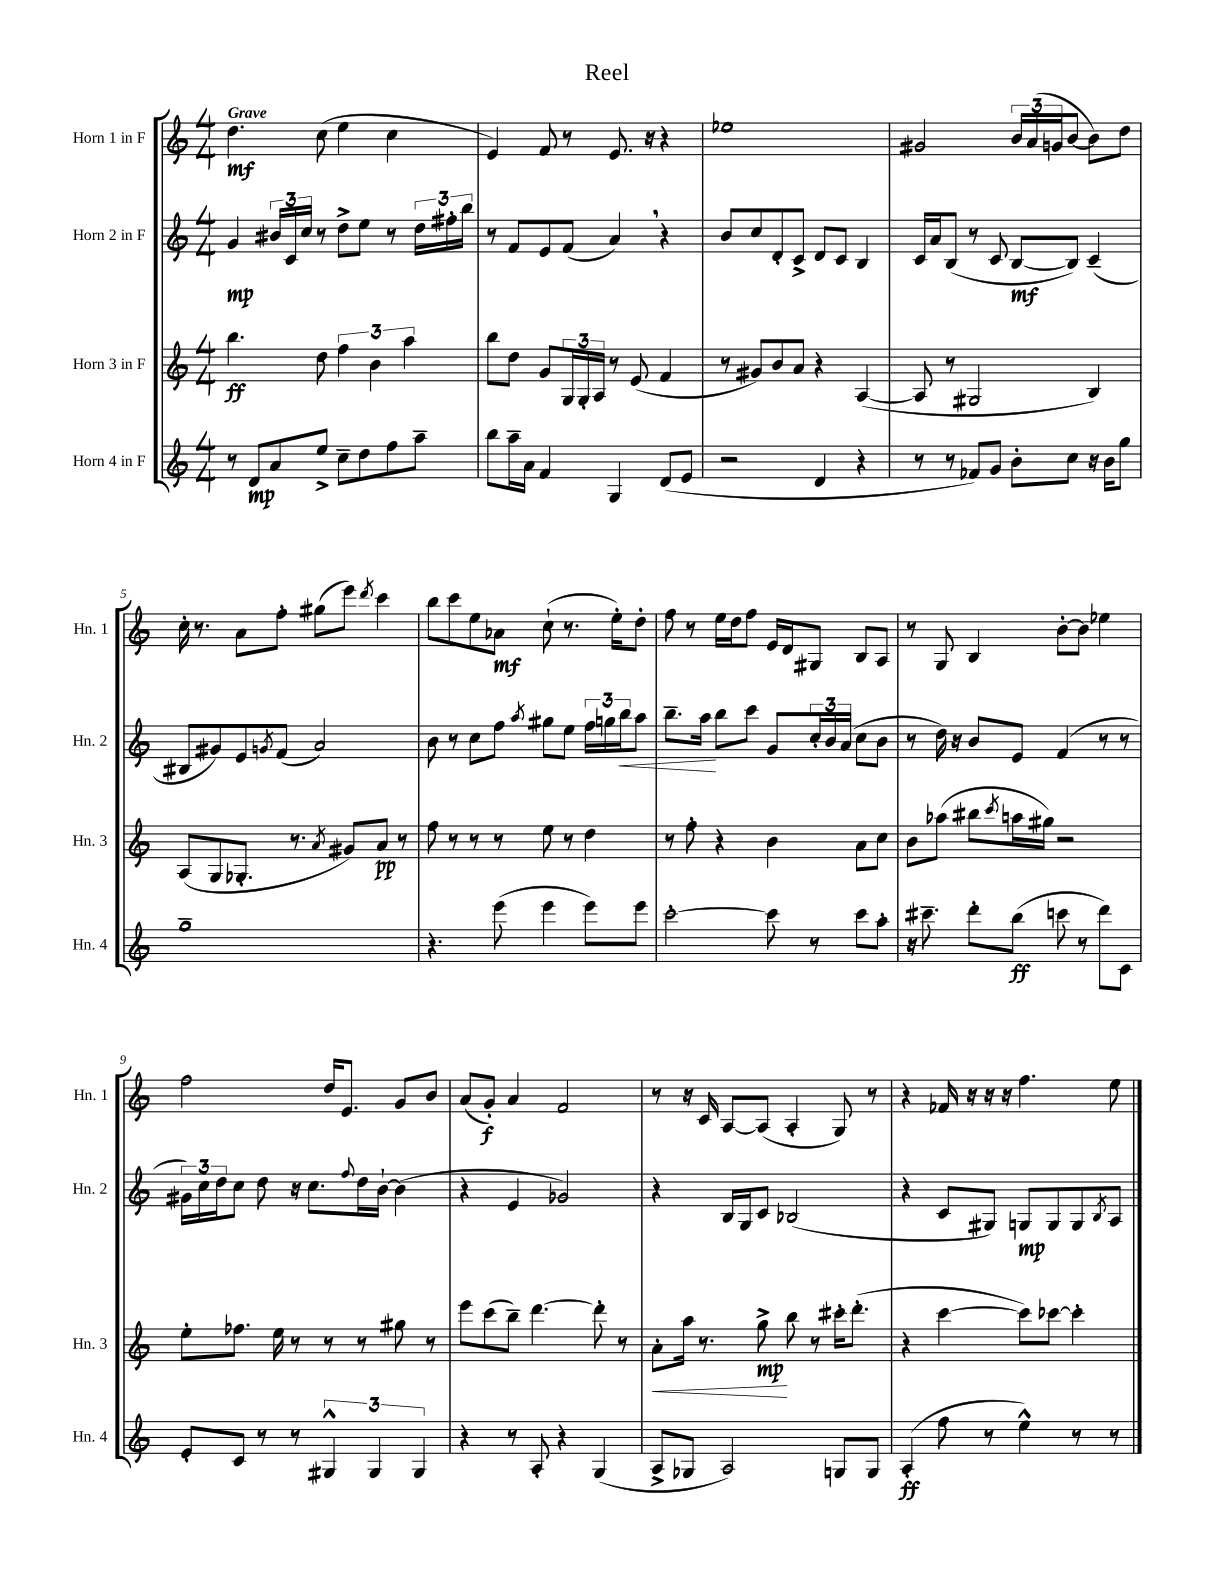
\header { title = "Reel" }
<<
\new StaffGroup <<
\new Staff = "s0" \with { instrumentName = "Horn 1 in F" shortInstrumentName = "Hn. 1" } {
    \clef treble \key c \major \numericTimeSignature \time 4/4 \tempo "Grave"
    d''4.\mf c''8( e''4 c''4 |
    e'4) f'8 r8 e'8. r16 r4 |
    ees''1 |
    gis'2 \tuplet 3/2 { b'16 a'16( g'16 } b'8~ b'8) d''8 |
    c''16-. r8. a'8 f''8-. gis''8( e'''8) \acciaccatura { d'''8 } c'''4 |
    b''8 c'''8 e''8 aes'8\mf c''8-!( r8. e''16-.) d''8-. |
    f''8 r8 e''16 d''16 f''8 e'16 d'16 gis8 b8 a8 |
    r8 g8 b4 b'8~-. b'8 ees''4 |
    f''2 d''16 e'8. g'8 b'8 |
    a'8( g'8-.\f) a'4 f'2 |
    r8 r16 c'16 a8~ a8( a4-. g8) r8 |
    r4 fes'16 r16 r16 r16 f''4. e''8 \bar "|." |
}
\new Staff = "s1" \with { instrumentName = "Horn 2 in F" shortInstrumentName = "Hn. 2" } {
    \clef treble \key c \major \numericTimeSignature \time 4/4
    g'4\mp \tuplet 3/2 { bis'16 c'16 c''16 } r8 d''8-> e''8 r8 \tuplet 3/2 { d''16 fis''16-. b''16 } |
    r8 f'8 e'8 f'8( a'4) \breathe r4 |
    b'8 c''8 d'8-. c'8-> d'8 c'8 b4 |
    c'16 a'16 b8( r8 c'8 b8~\mf b8) c'4--( |
    bis8 gis'8) e'8 \acciaccatura { g'8 } f'8( a'2) |
    b'8 r8 c''8 f''8 \acciaccatura { a''8 } gis''8 e''8 \tuplet 3/2 { f''16 g''16 b''16\< } a''8 |
    b''8.-- a''16\! b''8 c'''8 g'8 \tuplet 3/2 { c''16-. b'16 a'16( } c''8 b'8 |
    r8 d''16) r16 b'8 e'8 f'4( r8 r8 |
    \tuplet 3/2 { gis'16) c''16 d''16 } c''8 d''8 r16 c''8. \appoggiatura { f''8 } d''16 b'16~-! b'4( |
    r4 e'4 ges'2) |
    r4 b16 g16 c'8 bes2( |
    r4 c'8 gis8) g8\mp g8 g8 \acciaccatura { b8 } a8 \bar "|." |
}
\new Staff = "s2" \with { instrumentName = "Horn 3 in F" shortInstrumentName = "Hn. 3" } {
    \clef treble \key c \major \numericTimeSignature \time 4/4
    b''4.\ff d''8 \tuplet 3/2 { f''4 b'4 a''4 } |
    b''8 d''8 g'8 \tuplet 3/2 { g16 g16-. a16 } r8 e'8( f'4 |
    r8 gis'8) b'8 a'8 r4 a4~( |
    a8 r8 gis2 b4) |
    a8( g8 ges8.-. r8. \acciaccatura { a'8 } gis'8) a'8\pp r8 |
    f''8 r8 r8 r8 e''8 r8 d''4 |
    r8 f''8-. r4 b'4 a'8 c''8 |
    b'8 aes''8( bis''8 \acciaccatura { c'''8 } a''16 gis''16) r2 |
    e''8-. fes''8. e''16 r8 r8 r8 gis''8 r8 |
    e'''8 c'''8( b''8--) d'''4.~ d'''8-. r8 |
    a'8-.\< a''16 r8. g''8->\mp\! b''8 r8 cis'''16-. d'''8.-.( |
    r4 c'''4~ c'''8) ces'''8~ ces'''4-. \bar "|." |
}
\new Staff = "s3" \with { instrumentName = "Horn 4 in F" shortInstrumentName = "Hn. 4" } {
    \clef treble \key c \major \numericTimeSignature \time 4/4
    r8 d'8\mp a'8 e''8-> c''8-- d''8 f''8 a''8-- |
    b''8 a''16-- a'16 f'4 g4 d'8( e'8 |
    r2 d'4 r4 |
    r8 r8 fes'8) g'8 b'8-. c''8 r16 b'16 g''8 |
    g''1-- |
    r4. e'''8( e'''4 e'''8) e'''8 |
    c'''2~-. c'''8 r8 c'''8 a''8-. |
    r16 cis'''8.-- d'''8-. b''8\ff( c'''8 r8 d'''8) c'8 |
    e'8-. c'8 r8 r8 \tuplet 3/2 { gis4-^ gis4 gis4 } |
    r4 r8 a8-. r4 g4( |
    a8-> ges8 a2) g8 g8 |
    a4-.\ff( f''8 r8 e''4-^) r8 r8 \bar "|." |
}
>>
>>
